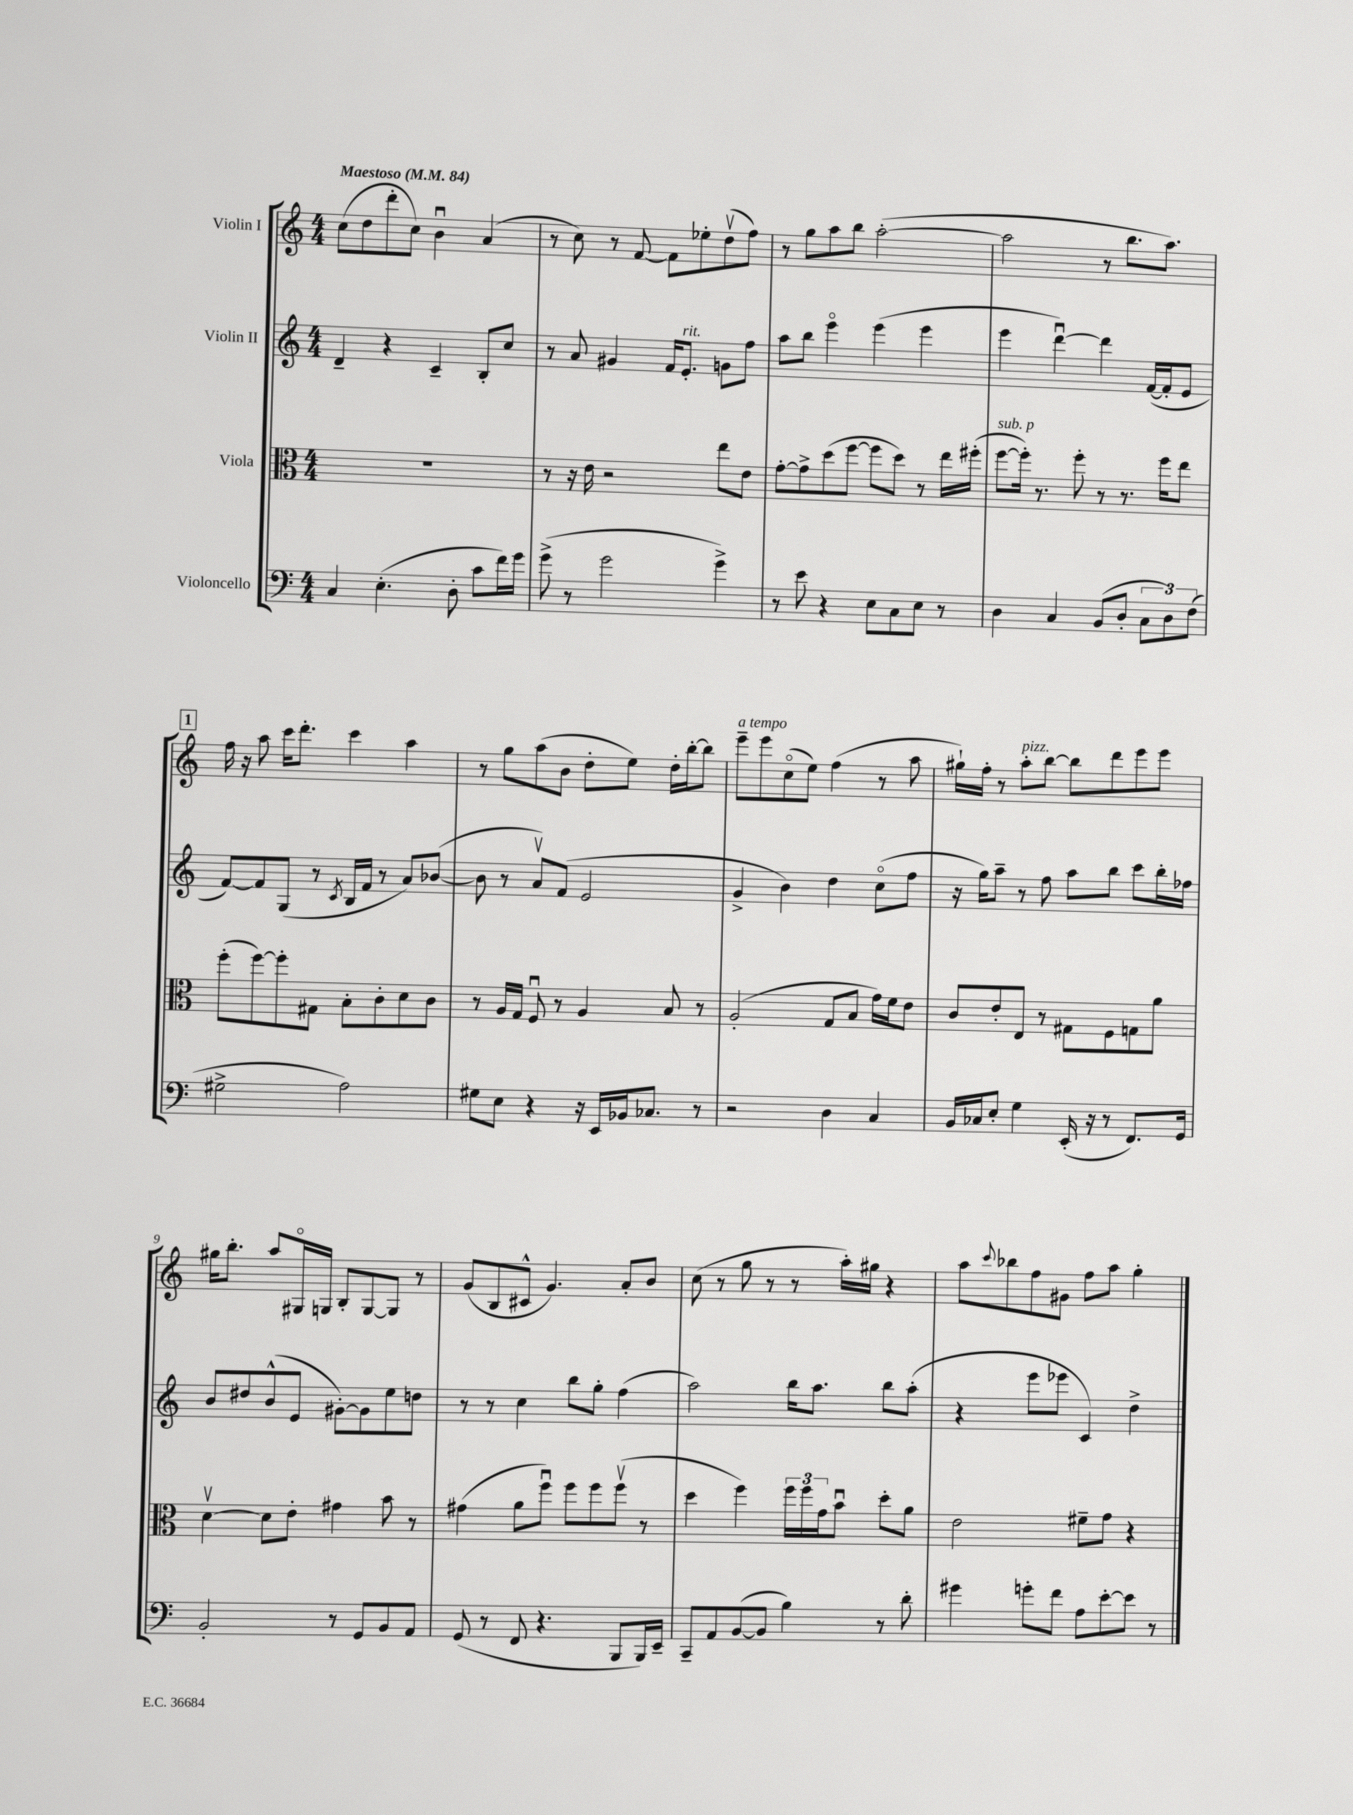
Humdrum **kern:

**kern	**kern	**kern	**kern
*staff4	*staff3	*staff2	*staff1
*clefF4	*clefC3	*clefG2	*clefG2
*k[]	*k[]	*k[]	*k[]
*M4/4	*M4/4	*M4/4	*M4/4
*MM84	*MM84	*MM84	*MM84
4C/	1r	4d~/	(8cc\L
.	.	.	8dd\
(4.E'\	.	4r	8ddd'\
.	.	.	8cc\J)
.	.	4c~/	4bu\
8D'\	.	.	.
8c\L	.	8B'/L	(4a/
16f\L)	.	8cc/J	.
16g\JJ	.	.	.
=	=	=	=
(8g^\	8r	8r	8r
8r	16r	8a/	8cc\)
.	16e\	.	.
2g\	2r	4g#/	8r
.	.	.	[8f/
.	.	16f/LK	8f\]L
.	.	8.e'/J	.
.	.	.	8ee-'\
4g^\)	8ee\L	8g\L	(8ddv\
.	8e\J	8ff\J	8ff\J)
=	=	=	=
8r	[8g'\L	8aa\L	8r
8e\	8g^\]	8bb\J	8gg\L
4r	(8dd\	4eeeo\	8aa\
.	[8ff\J	.	8bb\J
8E\L	8ff\]L	(4eee\	([2aa'\
8C\	8dd\J)	.	.
8E\J	8r	4eee\	.
8r	16ee\LL	.	.
.	(16ff#'\JJ	.	.
=	=	=	=
4D\	[8ff\L	4eee\	2aa\]
.	16ff'\]Jk)	.	.
.	8.r	.	.
4C/	.	[4dddu\)	.
.	8ff'\	.	.
(8BB/L	8r	4ddd\]	8r
8D'/J	8.r	.	8.bb\L
12C\L	.	([16f/LL	.
.	16ff\LK	16f'/]J	8.aa\J)
12D\)	.	.	.
.	8ee\J	8e/J	.
(12F\J	.	.	.
=	=	=	=
2G#^\	(8ff'\L	[8f/L)	16ff\
.	.	.	16r
.	[8ff\)	8f/]	8aa\
.	8ff'\]	(8G/J	16ccc\LK
.	.	.	8.ddd'\J
.	8G#\J	8r	.
.	.	8qc/	.
2A\)	8B'\L	16B/LL	4ccc\
.	.	16f/JJ	.
.	8c'\	8r	.
.	8d\	8a/L)	4aa\
.	8c\J	([8b-/J	.
=	=	=	=
8G#\L	8r	8b-\]	8r
8E\J	16A/LL	8r	8gg\L
.	16G/JJ	.	.
4r	8Fu/	8av/L)	(8aa\
.	8r	(8f/J	8b\J
16r	4A/	2e/	8dd'\L
16EE/LL	.	.	.
16BB-/J	.	.	8ee\J)
8.C-/J	.	.	.
.	8B/	.	16dd'\LL
.	.	.	[16bb'\J
8r	8r	.	8bb\]J
=	=	=	=
2r	(2A'/	4g^/	8eee~\L
.	.	.	8eee\
.	.	4b\)	(8cco\
.	.	.	8ee\J)
4D\	8G/L	4dd\	(4ff\
.	8B/J	.	.
4C/	16g\LL)	(8cco\L	8r
.	16f\J	.	.
.	8e\J	8ff\J	8aa\
=	=	=	=
16BB/LL	8c/L	16r	16gg#`\LL)
16C-/J	.	16gg\LK)	16ff'\JJ
8E'/J	8e'/	8aa~\J	8r
4G\	8E/J	8r	8aa'\L
.	8r	8ff\	[8bb\J
(16EE'/	8G#\L	8aa\L	8bb\]L
16r	.	.	.
8r	8F\	8bb\J	8ddd\
8.FF/L)	8G\	8ccc\L	8eee\
.	8a\J	16bb'\L	8eee\J
16GG/Jk	.	16ff-\JJ	.
=	=	=	=
2BB'/	[4dv\	8b/L	16gg#\LK
.	.	.	8.bb'\J
.	.	8dd#/	.
.	8d\]L	(8b^^/	8aa/L
.	8e'\J	8e/J	16G#o/L
.	.	.	16G/JJ
8r	4g#\	[8g#'\L)	8B'/L
8GG/L	.	8g#\]	[8G/
8BB/	8b\	8ee\	8G/]J
8AA/J	8r	8dd\J	8r
=	=	=	=
(8GG/	(4g#\	8r	(8g/L
8r	.	8r	8B/
8FF/	8a\L	4cc\	8c#^^/J
4.r	8ffu\J)	.	4.g/)
.	8ff\L	8bb\L	.
.	8ff\	8gg'\J	.
8BBB/L	(8ffv\J	(4ff\	8a'/L
16BBB/L)	8r	.	8b/J
16EE~/JJ	.	.	.
=	=	=	=
8CC~/L	4dd\	2aa\)	(8cc\
8AA/	.	.	8r
([8BB/	4ff\)	.	8gg\
8BB/]J	.	.	8r
4B\)	24ff\LL	16bb\LK	8r
.	24ff\	.	.
.	.	8.aa\J	.
.	24g\J	.	.
.	8bu\J	.	16aa'\LL)
.	.	.	16gg#\JJ
8r	8dd'\L	8bb\L	4r
8d'\	8a\J	(8aa'\J	.
=	=	=	=
4g#\	2e\	4r	8aa\L
.	.	.	8qqccc/
.	.	.	8bb-\
8g'\L	.	8eee\L	8ff\
8f\J	.	8eee-\J	8g#\J
8A\L	8f#~\L	4c/)	8ff\L
[8e'\	8g\J	.	8aa\J
8e\]J	4r	4dd^\	4gg'\
8r	.	.	.
==	==	==	==
*-	*-	*-	*-
